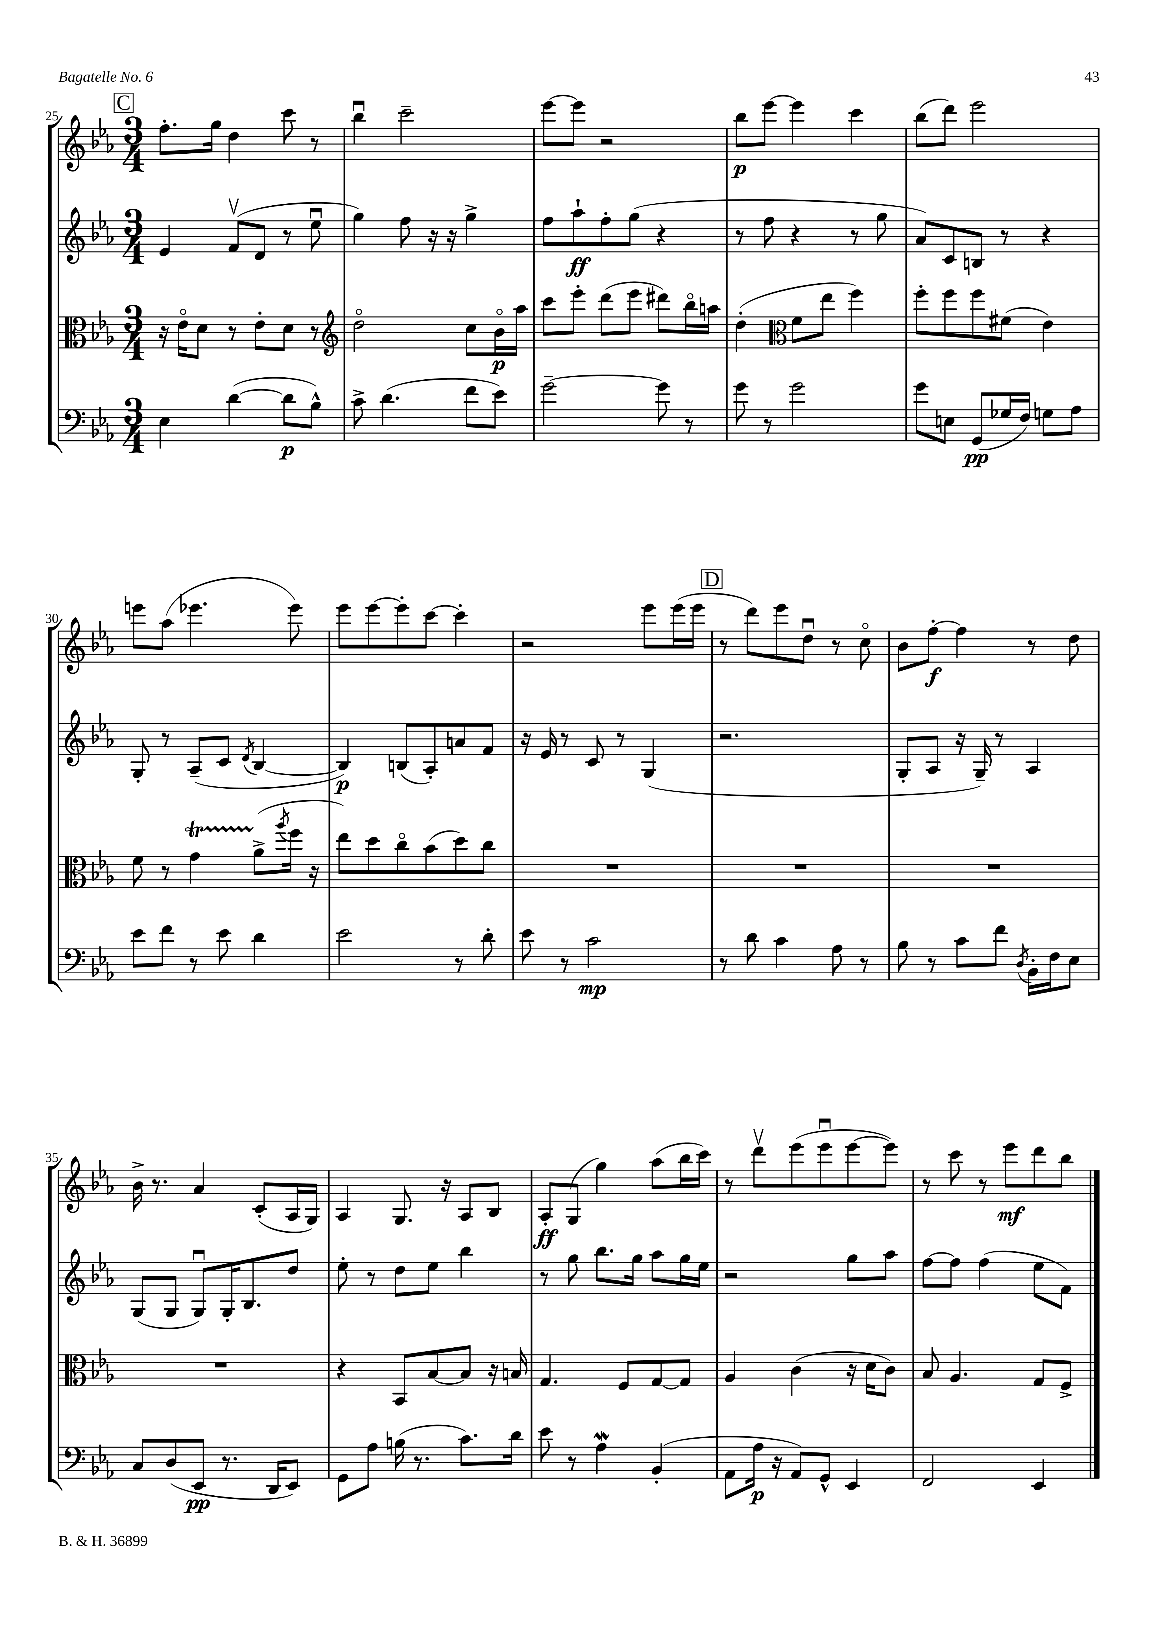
<<
\new StaffGroup <<
\new Staff = "s0" {
    \clef treble \key ees \major \numericTimeSignature \time 3/4
    \mark \markup { \box "C" } f''8.-. g''16 d''4 c'''8 r8 |
    bes''4\downbow c'''2-- |
    ees'''8~ ees'''8 r2 |
    bes''8\p ees'''8~ ees'''4 c'''4 |
    bes''8( d'''8) ees'''2 |
    e'''8 aes''8( ees'''4. ees'''8) |
    ees'''8 ees'''8~ ees'''8-. c'''8~ c'''4-. |
    r2 ees'''8 ees'''16( ees'''16 |
    \mark \markup { \box "D" } r8 d'''8) ees'''8 d''8\downbow r8 c''8\flageolet |
    bes'8 f''8~-.\f f''4 r8 d''8 |
    bes'16-> r8. aes'4 c'8-.( aes16 g16) |
    aes4 g8. r16 aes8 bes8 |
    aes8-.\ff g8( g''4) aes''8( bes''16 c'''16) |
    r8 d'''8\upbow ees'''8( ees'''8\downbow ees'''8~ ees'''8) |
    r8 c'''8 r8 ees'''8\mf d'''8 bes''8 \bar "|." |
}
\new Staff = "s1" {
    \clef treble \key ees \major \numericTimeSignature \time 3/4
    \mark \markup { \box "C" } ees'4 f'8\upbow( d'8 r8 ees''8\downbow |
    g''4) f''8 r16 r16 g''4-> |
    f''8 aes''8-!\ff f''8-. g''8( r4 |
    r8 f''8 r4 r8 g''8 |
    aes'8) c'8 b8 r8 r4 |
    g8-. r8 aes8--( c'8 \acciaccatura { d'8 } bes4~ |
    bes4\p) b8( aes8-.) a'8 f'8 |
    r16 ees'16 r8 c'8 r8 g4( |
    \mark \markup { \box "D" } r2. |
    g8-. aes8 r16 g16--) r8 aes4 |
    g8( g8 g8\downbow) g16-. bes8. d''8 |
    ees''8-. r8 d''8 ees''8 bes''4 |
    r8 g''8 bes''8. g''16 aes''8 g''16 ees''16 |
    r2 g''8 aes''8 |
    f''8~ f''8 f''4( ees''8 f'8) \bar "|." |
}
\new Staff = "s2" {
    \clef alto \key ees \major \numericTimeSignature \time 3/4
    \mark \markup { \box "C" } r16 ees'16\flageolet d'8 r8 ees'8-. d'8 r8 |
    \clef treble d''2\flageolet c''8 bes'16\flageolet\p aes''16 |
    c'''8 ees'''8-. d'''8( ees'''8 dis'''8) bes''16\flageolet a''16 |
    d''4-.( \clef alto f'8 ees''8 f''4) |
    f''8-. f''8 f''8 fis'8( ees'4) |
    f'8 r8 g'4\startTrillSpan aes'8->\stopTrillSpan( \acciaccatura { aes''8 } f''16 r16 |
    ees''8) d''8 c''8\flageolet bes'8( d''8) c''8 |
    R2. |
    \mark \markup { \box "D" } R2. |
    R2. |
    R2. |
    r4 bes,8 bes8~ bes8 r16 b16 |
    g4. f8 g8~ g8 |
    aes4 c'4( r16 d'16 c'8) |
    bes8 aes4. g8 f8-> \bar "|." |
}
\new Staff = "s3" {
    \clef bass \key ees \major \numericTimeSignature \time 3/4
    \mark \markup { \box "C" } ees4 d'4~( d'8\p bes8-^) |
    c'8-> d'4.( f'8 ees'8) |
    g'2~-- g'8 r8 |
    g'8 r8 g'2 |
    g'8 e8 g,8\pp( ges16 f16) g8 aes8 |
    ees'8 f'8 r8 ees'8 d'4 |
    ees'2 r8 d'8-. |
    ees'8 r8 c'2\mp |
    \mark \markup { \box "D" } r8 d'8 c'4 aes8 r8 |
    bes8 r8 c'8 f'8 \acciaccatura { d8 } bes,16-. f16 ees8 |
    c8 d8( ees,8\pp r8. d,16 ees,8) |
    g,8 aes8 b16( r8. c'8.) d'16 |
    ees'8 r8 aes4\mordent bes,4-.( |
    aes,8 aes16\p r16 aes,8) g,8-^ ees,4 |
    f,2 ees,4 \bar "|." |
}
>>
>>
\layout { \context { \Score currentBarNumber = #25 } }
